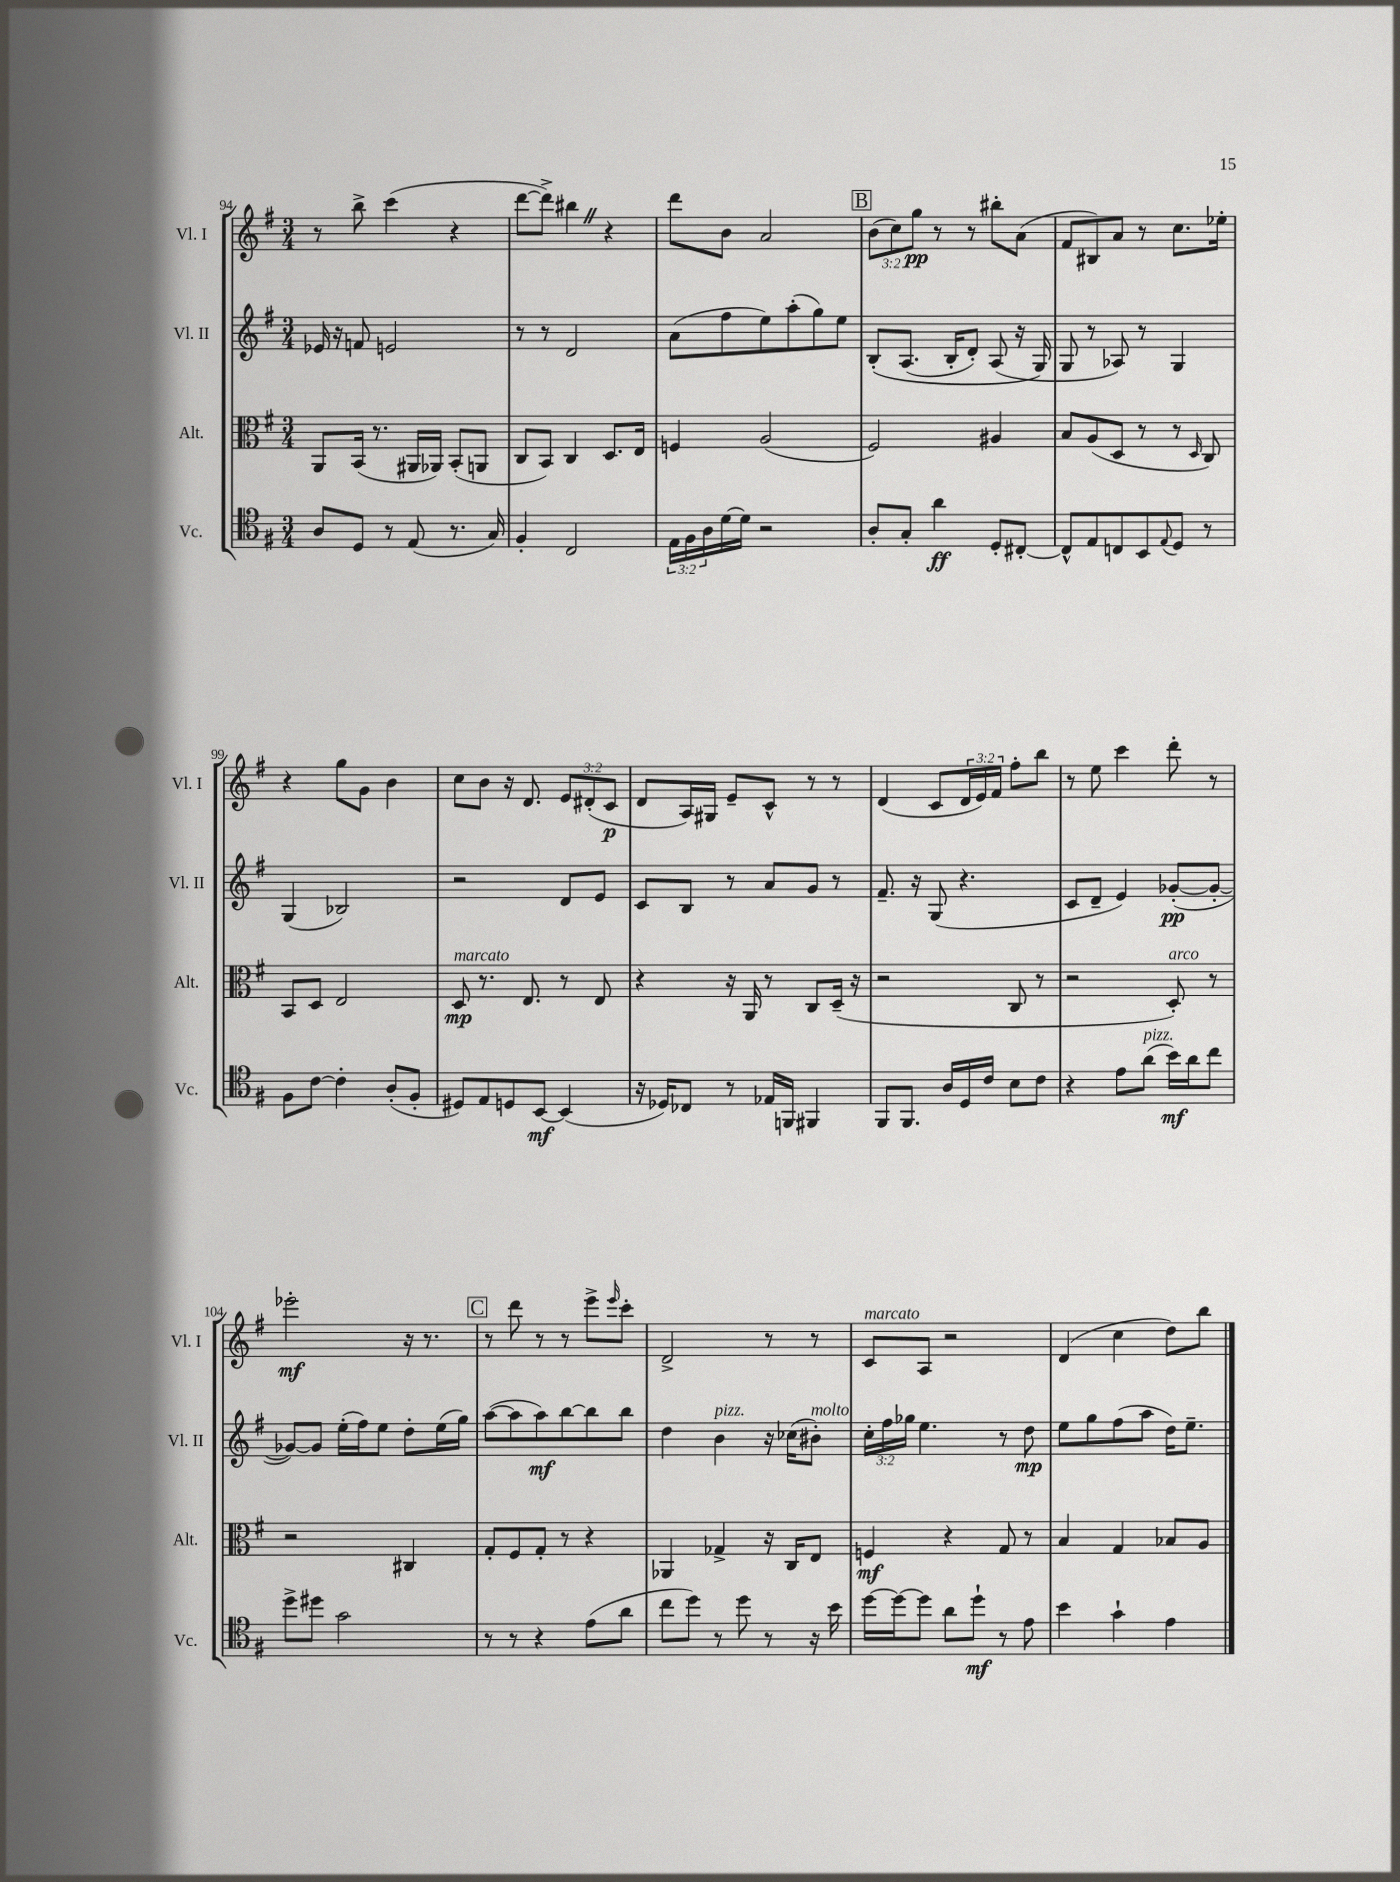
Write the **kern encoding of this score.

**kern	**dynam	**kern	**dynam	**kern	**dynam	**kern	**dynam
*part4	*part4	*part3	*part3	*part2	*part2	*part1	*part1
*staff4	*staff4	*staff3	*staff3	*staff2	*staff2	*staff1	*staff1
*I"Vc.	*	*I"Alt.	*	*I"Vl. II	*	*I"Vl. I	*
*I'Vc.	*	*I'Alt.	*	*I'Vl. II	*	*I'Vl. I	*
*clefC4	*	*clefC3	*	*clefG2	*	*clefG2	*
*k[f#]	*	*k[f#]	*	*k[f#]	*	*k[f#]	*
*M3/4	*	*M3/4	*	*M3/4	*	*M3/4	*
=94	=94	=94	=94	=94	=94	=94	=94
8A/L	.	8AA/L	.	16e-X/	.	8r	.
.	.	.	.	16r	.	.	.
8D/J	.	(16BB/Jk	.	8fn/	.	8bb^\	.
.	.	8.r	.	.	.	.	.
8r	.	.	.	2en/	.	(4ccc\	.
(8E/	.	16AA#X/LL	.	.	.	.	.
.	.	16AA-X/JJ)	.	.	.	.	.
8.r	.	(8BB'/L	.	.	.	4r	.
.	.	8AAn/J	.	.	.	.	.
16G/)	.	.	.	.	.	.	.
=95	=95	=95	=95	=95	=95	=95	=95
4F#'/	.	8C/L	.	8r	.	[8ddd\L	.
.	.	8BB/J)	.	8r	.	8ddd^\J])	.
2C/	.	4C/	.	2d/	.	4bb#XZ\	.
.	.	8.D/L	.	.	.	4r	.
.	.	16E/Jk	.	.	.	.	.
=96	=96	=96	=96	=96	=96	=96	=96
24E\LL	.	4Fn/	.	(8a\L	.	8ddd\L	.
24F#\	.	.	.	.	.	.	.
24A\	.	.	.	.	.	.	.
[16d\	.	.	.	8ff#\	.	8b\J	.
16d\JJ]	.	.	.	.	.	.	.
2r	.	(2A/	.	8ee\)	.	2a/	.
.	.	.	.	(8aa'\	.	.	.
.	.	.	.	8gg\)	.	.	.
.	.	.	.	8ee\J	.	.	.
!!LO:REH:place=s1:t=B
=97	=97	=97	=97	=97	=97	=97	=97
8A'/L	.	2F#/)	.	(8B'/L	.	(12b\L	.
.	.	.	.	.	.	12cc\)	.
8G'/J	.	.	.	(8.A/J	.	.	.
.	.	.	.	.	.	12gg\J	pp
4a\	ff	.	.	.	.	8r	.
.	.	.	.	16B'/KL	.	.	.
.	.	.	.	8d'/J)	.	8r	.
8D'/L	.	4A#X/	.	(8A/	.	8bb#X'\L	.
[8C#X'/J	.	.	.	16r	.	(8a\J	.
.	.	.	.	16G/)	.	.	.
=98	=98	=98	=98	=98	=98	=98	=98
8C#^^/L]	.	8B/L	.	8G/	.	8f#/L	.
8E/	.	(8A/	.	8r	.	8B#X/)	.
8Cn/	.	8D/J	.	8A-X/)	.	8a/J	.
8BB/	.	8r	.	8r	.	8r	.
8qqE/	.	.	.	.	.	.	.
8D/J	.	8r	.	4G/	.	8.cc\L	.
.	.	16qqD/	.	.	.	.	.
8r	.	8C/)	.	.	.	.	.
.	.	.	.	.	.	16ee-X'\Jk	.
!!LO:LB:g=z
=99	=99	=99	=99	=99	=99	=99	=99
8F#\L	.	8BB/L	.	(4G/	.	4r	.
[8c\J	.	8D/J	.	.	.	.	.
4c'\]	.	2E/	.	2B-X/)	.	8gg\L	.
.	.	.	.	.	.	8g\J	.
(8A'/L	.	.	.	.	.	4b\	.
8F#'/J	.	.	.	.	.	.	.
=100	=100	=100	=100	=100	=100	=100	=100
!	!	!LO:TX:a:i:t=marcato	!	!	!	!	!
8D#X/L)	.	8D/	mp	2r	.	8cc\L	.
8E/	.	8.r	.	.	.	8b\J	.
8Dn/	.	.	.	.	.	16r	.
.	.	8.E/	.	.	.	8.d/	.
[8BB/J	mf	.	.	.	.	.	.
(4BB/]	.	8r	.	8d/L	.	12e/L	.
.	.	.	.	.	.	(12d#X'/	.
.	.	8E/	.	8e/J	.	.	.
.	.	.	.	.	.	12c/J	p
=101	=101	=101	=101	=101	=101	=101	=101
16r	.	4r	.	8c/L	.	8d/L	.
16D-X/KL)	.	.	.	.	.	.	.
8C-X/J	.	.	.	8B/J	.	16A/L)	.
.	.	.	.	.	.	16G#X/JJ	.
8r	.	16r	.	8r	.	8e~/L	.
.	.	16AA/	.	.	.	.	.
16E-X/LL	.	8r	.	8a/L	.	8c^^/J	.
16FFn/JJ	.	.	.	.	.	.	.
4FF#X/	.	8C/L	.	8g/J	.	8r	.
.	.	(16D~/Jk	.	8r	.	8r	.
.	.	16r	.	.	.	.	.
=102	=102	=102	=102	=102	=102	=102	=102
8FF#/L	.	2r	.	8.f#~/	.	(4d/	.
8.FF#/J	.	.	.	.	.	.	.
.	.	.	.	16r	.	.	.
.	.	.	.	(8G/	.	8c/L	.
16A/LL	.	.	.	.	.	.	.
16D/	.	.	.	4.r	.	24d/L	.
.	.	.	.	.	.	24e/)	.
16c/JJ	.	.	.	.	.	.	.
.	.	.	.	.	.	24f#/JJ	.
8B\L	.	8C/	.	.	.	8ff#'\L	.
8c\J	.	8r	.	.	.	8bb\J	.
=103	=103	=103	=103	=103	=103	=103	=103
4r	.	2r	.	8c/L	.	8r	.
.	.	.	.	8d~/J	.	8ee\	.
8e\L	.	.	.	4e/)	.	4ccc\	.
!LO:TX:a:i:t=pizz.	!	!	!	!	!	!	!
(8a\J	.	.	.	.	.	.	.
!	!	!LO:TX:a:i:t=arco	!	!	!	!	!
16b\LL)	mf	8D'/)	.	([8g-X'/L	pp	8ddd'\	.
16a\J	.	.	.	.	.	.	.
8cc\J	.	8r	.	8g-'/J_	.	8r	.
!!LO:LB:g=z
=104	=104	=104	=104	=104	=104	=104	=104
8dd^\L	.	2r	.	8g-X/L_)	.	2eee-X'\	mf
8dd#X\J	.	.	.	8g-/J]	.	.	.
2g\	.	.	.	(16ee'\LL	.	.	.
.	.	.	.	16ff#\J)	.	.	.
.	.	.	.	8ee\J	.	.	.
.	.	4C#X/	.	8dd'\L	.	16r	.
.	.	.	.	.	.	8.r	.
.	.	.	.	(16ee\L	.	.	.
.	.	.	.	16gg\JJ)	.	.	.
!!LO:REH:place=s1:t=C
=105	=105	=105	=105	=105	=105	=105	=105
8r	.	8G'/L	.	([8aa\L	.	8r	.
8r	.	8F#/	.	8aa\]	.	8ddd\	.
4r	.	8G'/J	.	8aa\)	mf	8r	.
.	.	8r	.	[8bb\	.	8r	.
(8e\L	.	4r	.	8bb\]	.	8eee^\L	.
.	.	.	.	.	.	16qqeee/	.
8a\J	.	.	.	8bb\J	.	8ccc'\J	.
=106	=106	=106	=106	=106	=106	=106	=106
8cc\L	.	4AA-X/	.	4dd\	.	2d^/	.
8dd\J)	.	.	.	.	.	.	.
!	!	!	!	!LO:TX:a:i:t=pizz.	!	!	!
8r	.	4G-X^/	.	4b\	.	.	.
8dd\	.	.	.	.	.	.	.
8r	.	16r	.	16r	.	8r	.
.	.	16C/KL	.	(16cc-X\KL	.	.	.
!	!	!	!	!LO:TX:a:i:t=molto	!	!	!
16r	.	8E/J	.	8b#X'\J)	.	8r	.
16b\	.	.	.	.	.	.	.
=107	=107	=107	=107	=107	=107	=107	=107
!	!	!	!	!	!	!LO:TX:a:i:t=marcato	!
[16dd\LL	.	4Fn/	mf	24cc'\LL	.	8c/L	.
.	.	.	.	24ff#\	.	.	.
16dd\J_	.	.	.	.	.	.	.
.	.	.	.	24gg-X\JJ	.	.	.
8dd\J]	.	.	.	4.ee\	.	8A/J	.
8a\L	.	4r	.	.	.	2r	.
8dd`\J	mf	.	.	.	.	.	.
8r	.	8G/	.	8r	.	.	.
8e\	.	8r	.	8dd\	mp	.	.
=108	=108	=108	=108	=108	=108	=108	=108
4b\	.	4B/	.	8ee\L	.	(4d/	.
.	.	.	.	8gg\	.	.	.
4g`\	.	4G/	.	(8ff#\	.	4cc\	.
.	.	.	.	8aa\J	.	.	.
4e\	.	8B-X/L	.	16dd\KL)	.	8dd\L)	.
.	.	.	.	8.ee~\J	.	.	.
.	.	8A/J	.	.	.	8bb\J	.
==	==	==	==	==	==	==	==
*-	*-	*-	*-	*-	*-	*-	*-
